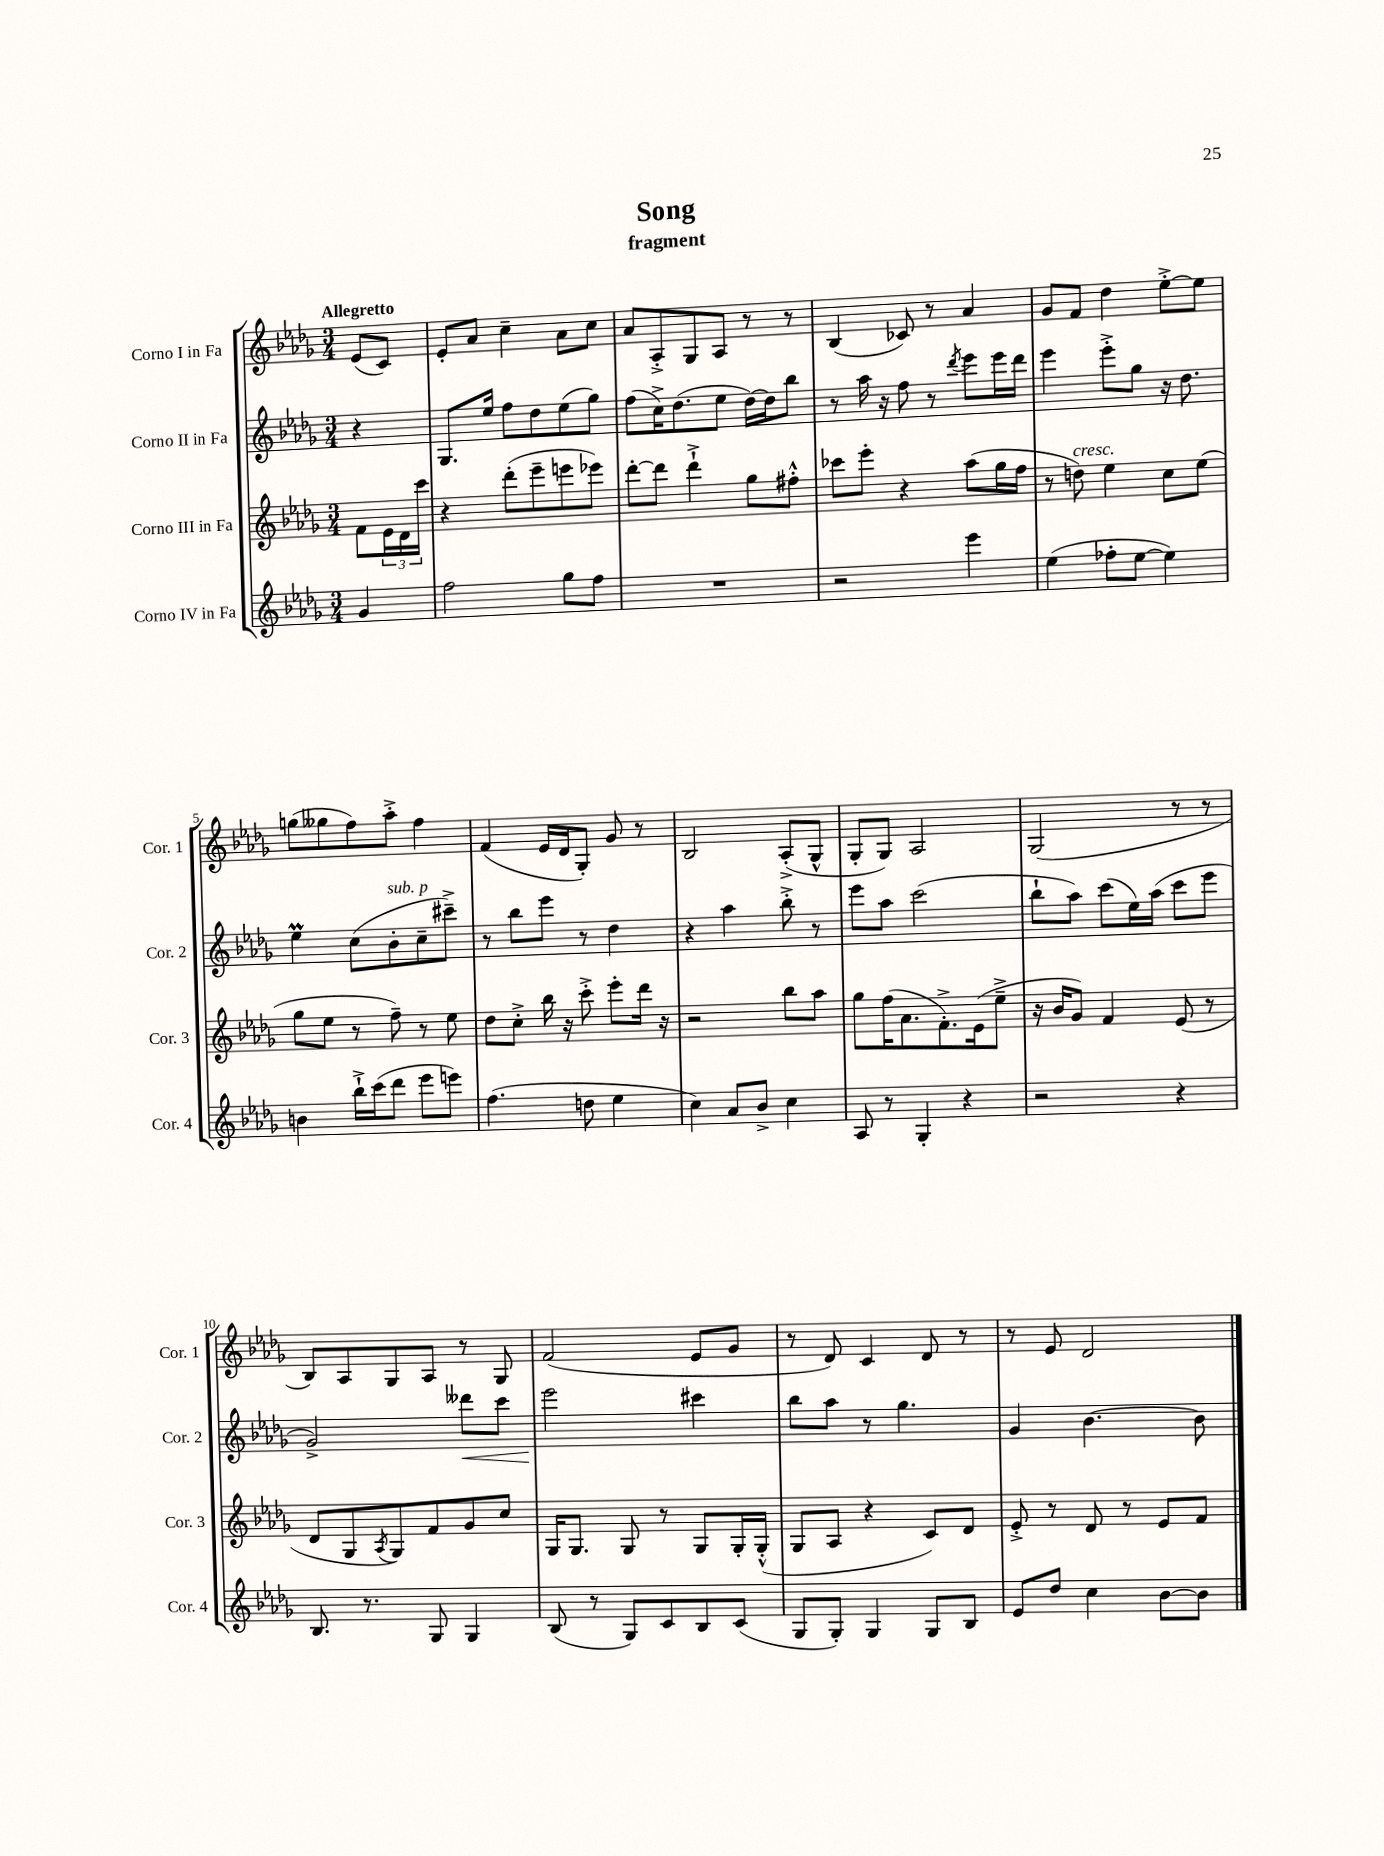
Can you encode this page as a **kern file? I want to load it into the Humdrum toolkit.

**kern	**kern	**kern	**kern
*staff4	*staff3	*staff2	*staff1
*clefG2	*clefG2	*clefG2	*clefG2
*k[b-e-a-d-g-]	*k[b-e-a-d-g-]	*k[b-e-a-d-g-]	*k[b-e-a-d-g-]
*M3/4	*M3/4	*M3/4	*M3/4
4g-/	8f\L	4r	(8e-/L
.	24e-\L	.	8c/J)
.	24d-\	.	.
.	24ccc\JJ	.	.
=	=	=	=
2ff\	4r	8.G-/L	8e-'/L
.	.	.	8a-/J
.	.	16ee-/Jk	.
.	(8ddd-'\L	8ff\L	4cc~\
.	8eee-~\	8dd-\	.
8gg-\L	8eee\	(8ee-\	8a-\L
8ff\J	8eee-\J)	8gg-\J)	8cc\J
=	=	=	=
2.r	[8ddd-'\L	(8ff\L	8a-/L
.	8ddd-\]J	16cc^\K)	8A-'^/
.	.	(8.dd-\	.
.	4ddd-`^\	.	8G-/
.	.	8ee-\J	8A-/J
.	8gg-\L	[16dd-\LL)	8r
.	.	16dd-\]J	.
.	8ff#'^^\J	8bb-\J	8r
=	=	=	=
2r	8ccc-\L	8r	(4B-/
.	8eee-'\J	16aa-\	.
.	.	16r	.
.	4r	8ff\	8c-/)
.	.	8r	8r
.	.	8qddd-/	.
4eee-\	(8aa-\L	8eee-\L	4a-/
.	16gg-\L	16eee-\L	.
.	16ff\JJ	16ddd-\JJ	.
=	=	=	=
(4ee-\	8r	4eee-\	8g-/L
.	8dd\)	.	8f/J
8ff-'\L	4ee-\	8eee-'^\L	4dd-\
[8ee-\J	.	8gg-\J	.
4ee-\])	8cc\L	16r	[8ee-'^\L
.	.	8.dd-\	.
.	(8ee-\J	.	8ee-\]J
=	=	=	=
4b\	8gg-\L	4ee-\	(8gg\L
.	8ee-\J	.	8gg--\
16bb-`^\LL	8r	(8cc\L	8ff\)
(16ccc\J	.	.	.
8ddd-\J	8ff~\)	8b-'\	8aa-'^\J
8eee-\L	8r	8cc~\	4ff\
8eee\J)	8ee-\	8ccc#~^\J)	.
=	=	=	=
(4.ff\	8dd-\L	8r	(4f/
.	8cc'^\J	8bb-\L	.
.	16bb-\	8eee-\J	16e-/LL
.	16r	.	16d-/J
8dd\	8ccc'^\	8r	8G-'/J)
4ee-\	8eee-'\L	4dd-\	8g-/
.	16ddd-\Jk	.	8r
.	16r	.	.
=	=	=	=
4cc\)	2r	4r	2B-/
8a-/L	.	4aa-\	.
8b-^/J	.	.	.
4cc\	8bb-\L	8bb-'^\	(8A-'^/L
.	8aa-\J	8r	8G-^^/J
=	=	=	=
8A-/	8gg-\L	8eee-\L	8G-'/L
8r	(16ff\K	8aa-\J	8G-/J)
.	8.a-\	.	.
4G-'/	.	(2ccc\	2A-/
.	8.f'^\)	.	.
4r	.	.	.
.	(16e-\k	.	.
.	8ee-~^\J	.	.
=	=	=	=
2r	16r	8bb-`\L	(2G-/
.	16b-/LK	.	.
.	8g-/J)	8aa-\J)	.
.	4f/	(8ccc\L	.
.	.	16ee-\L)	.
.	.	(16aa-\JJ	.
4r	(8e-/	8ccc\L	8r
.	8r	8eee-\J	8r
=	=	=	=
8.B-/	8d-/L	2g-^/)	8B-/L)
.	8G-/	.	8A-/
8.r	.	.	.
.	8qA-/	.	.
.	8G-/)	.	8G-/
8G-/	8f/	.	8A-/J
4G-/	8g-/	8ddd--\L	8r
.	8cc/J	8ccc\J	8G-/
=	=	=	=
(8B-/	16G-/LK	2eee-\	(2f/
.	8.G-/J	.	.
8r	.	.	.
8G-/L)	8G-/	.	.
8c/	8r	.	.
8B-/	8G-/L	4ccc#\	8e-/L
(8c/J	16G-'/L	.	8g-/J
.	(16G-'^^/JJ	.	.
=	=	=	=
8G-/L	8G-/L	8bb-\L	8r
8G-'/J)	8A-/J	8aa-\J	8d-/)
4G-/	4r	8r	4c/
.	.	4.gg-\	.
8G-/L	8c/L)	.	8d-/
8B-/J	8d-/J	.	8r
=	=	=	=
8e-/L	8e-'^/	4g-/	8r
8dd-/J	8r	.	8e-/
4cc\	8d-/	[4.b-\	2d-/
.	8r	.	.
[8b-\L	8e-/L	.	.
8b-\]J	8f/J	8b-\]	.
==	==	==	==
*-	*-	*-	*-
